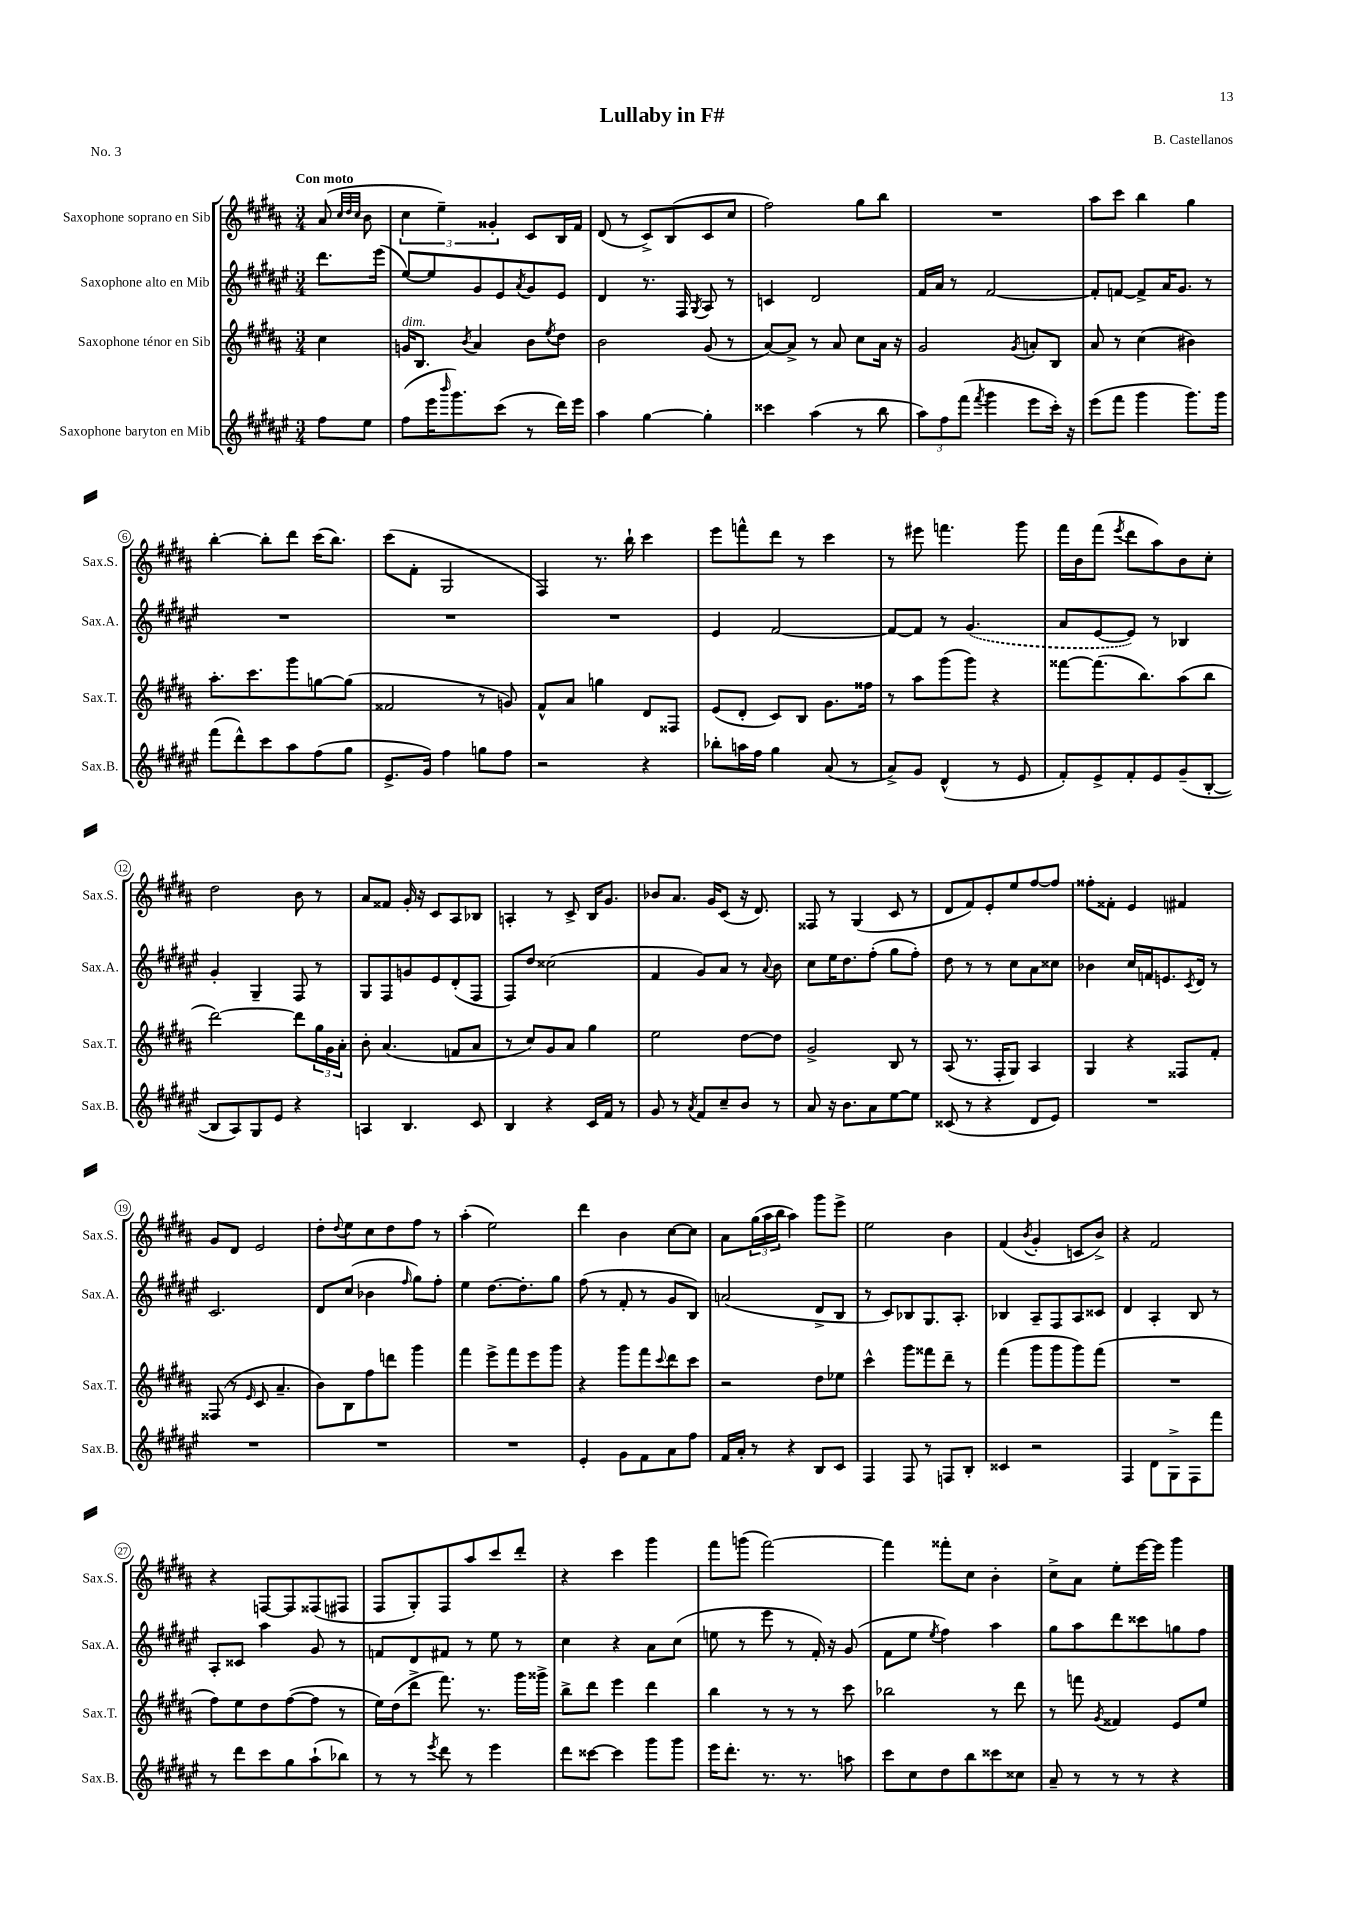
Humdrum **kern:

**kern	**kern	**kern	**kern
*staff4	*staff3	*staff2	*staff1
*clefG2	*clefG2	*clefG2	*clefG2
*k[f#c#g#d#a#e#]	*k[f#c#g#d#a#]	*k[f#c#g#d#a#e#]	*k[f#c#g#d#a#]
*M3/4	*M3/4	*M3/4	*M3/4
8ff#	4cc#	8.ddd#	(8a#
.	.	.	32qqcc#
.	.	.	32qqdd#
.	.	.	32qqcc#
8ee#	.	.	8b
.	.	(16eee#	.
=	=	=	=
(8ff#	16g	[8ee#)	6cc#
.	8.B	.	.
16eee#	.	8ee#]	.
.	.	.	6ee~)
16qqbbb	.	.	.
8.ggg#)	.	.	.
.	8qb	.	.
.	4a#	8g#	.
.	.	.	6g##'
(8ccc#	.	8e#	.
.	.	8qa#	.
8r	8b	8g#	8c#
.	8qee	.	.
16ddd#)	8dd#	8e#	16B
16eee#	.	.	16f#
=	=	=	=
4aa#	2b	4d#	(8d#
.	.	.	8r
[4gg#	.	8.r	8c#^)
.	.	.	(8B
.	.	16F#	.
.	.	8qG#	.
4gg#']	(8g#	8A#	8c#
.	8r	8r	8cc#
=	=	=	=
4ccc##	[8a#)	4c	2ff#)
.	8a#^]	.	.
(4aa#	8r	2d#	.
.	8a#	.	.
8r	8cc#	.	8gg#
8bb	16a#	.	8bb
.	16r	.	.
=	=	=	=
12aa#)	2g#	16f#	2.r
.	.	16a#	.
12ff#	.	.	.
.	.	8r	.
(12fff#	.	.	.
8qfff#	.	.	.
4ggg#	.	[2f#	.
.	8qg#	.	.
8eee#	8a'	.	.
16ccc#')	8B	.	.
16r	.	.	.
=	=	=	=
(8eee#	8a#	8f#']	8aa#
8fff#	8r	[8f	8ccc#
4ggg#	(4cc#	8f^]	4bb
.	.	16a#	.
.	.	8.g#	.
8.ggg#)	4b#)	.	4gg#
.	.	8r	.
16ggg#	.	.	.
=	=	=	=
(8fff#	8.aa#'	2.r	[4bb'
8ddd#^^)	.	.	.
.	8.ccc#	.	.
8ccc#	.	.	8bb']
8aa#	8ggg#	.	8ddd#
(8ff#	[8gg	.	(16ccc#
.	.	.	8.bb)
8gg#	(8gg]	.	.
=	=	=	=
8.e#^	2f##	2.r	(8ccc#
.	.	.	8f#'
16g#)	.	.	.
4ff#	.	.	2G#
8gg	8r	.	.
8ff#	8g)	.	.
=	=	=	=
2r	8f#^^	2.r	4F#)
.	8a#	.	.
.	4gg	.	8.r
.	.	.	16bb`
4r	8d#	.	4ccc#
.	8F##	.	.
=	=	=	=
8bb-'	(8e	4e#	8eee
16aa	8d#'	.	8fff^^
16ff#	.	.	.
4gg#	8c#)	[2f#	8ddd#
.	8B	.	8r
(8a#	8.g#	.	4ccc#
8r	.	.	.
.	16ff##	.	.
=	=	=	=
8a#^)	8r	8f#_	8r
8g#	8aa#	8f#]	8eee#
(4d#^^	(8ggg#	8r	4.fff
.	8ggg#)	(4.g#	.
8r	4r	.	.
8e#	.	.	8ggg#
=	=	=	=
8f#')	[8fff##	8a#	16fff#
.	.	.	16b
8e#^	(8.fff##]	[8e#	(8fff#
.	.	.	8qeee
8f#'	.	8e#])	8ddd#
.	8.bb)	.	.
8e#	.	8r	8aa#)
(8g#~	(8aa#	4B-	8b
[8B'	8bb	.	8cc#'
=	=	=	=
8B]	[2ddd#)	4g#'	2dd#
8A#)	.	.	.
8G#	.	4G#~	.
8e#	.	.	.
4r	8ddd#]	8F#	8b
.	24gg#	8r	8r
.	24g#	.	.
.	24a#'	.	.
=	=	=	=
4A	8b'	8G#	8a#
.	(4.a#	8F#	8f##
4.B	.	8g	16g#'
.	.	.	16r
.	.	8e#	8c#
.	8f	(8d#'	8A#
8c#	8a#	8F#	8B-
=	=	=	=
4B	8r	8F#)	4A'
.	8cc#)	8dd#	.
4r	8g#	(2cc##	8r
.	8a#	.	8c#^
16c#	4gg#	.	16B
16f#	.	.	8.g#
8r	.	.	.
=	=	=	=
8g#	2ee	4f#	8b-
8r	.	.	8.a#
8qa#	.	.	.
8f#	.	8g#)	.
.	.	.	16g#
8cc#~	.	8a#	(8c#
8b	[8dd#	8r	16r
.	.	.	8.d#)
.	.	8qqa#	.
8r	8dd#]	8b	.
=	=	=	=
8a#	2g#^	8cc#	8F##
16r	.	16ee#	8r
8.b	.	8.dd#	.
.	.	.	(4G#
8a#	.	(8ff#'	.
[8ee#	8B	8gg#	8c#
8ee#]	8r	8ff#')	8r
=	=	=	=
(8c##	(8A#	8dd#	8d#
8r	8.r	8r	8f#)
4r	.	8r	8e'
.	16F#'	.	.
.	8G#)	8cc#	8ee
8d#	4A#	8a#	[8ff#
8e#)	.	8cc##	8ff#]
=	=	=	=
2.r	4G#	4b-	8ff##'
.	.	.	8f##'
.	4r	16cc#	4e
.	.	16f	.
.	.	8.e	.
.	8F##	.	4f#
.	.	8qc#	.
.	.	16d#	.
.	8f#'	8r	.
=	=	=	=
2.r	(8F##	2.c#	8g#
.	8r	.	8d#
.	16qqe	.	.
.	8c#	.	2e
.	4.a#~	.	.
=	=	=	=
2.r	8b)	8d#	8dd#'
.	.	.	8qqdd#
.	8B	(8cc#	8ee
.	8ff#	4b-	8cc#
.	8ddd	.	8dd#
.	.	16qqff#	.
.	4ggg#	8gg#)	8ff#
.	.	8ff#'	8r
=	=	=	=
2.r	4fff#	4ee#	(4aa#'
.	8eee^	[8.dd#	2ee)
.	8fff#	.	.
.	.	8.dd#']	.
.	8eee	.	.
.	8ggg#	8gg#	.
=	=	=	=
4e#'	4r	(8ff#	4ddd#
.	.	8r	.
8g#	8ggg#	8f#'	4b
8f#	8fff#	8r	.
.	8qqccc#	.	.
8a#	8ddd#	8g#	[8cc#
8ff#	8ccc#	8B)	8cc#]
=	=	=	=
16f#	2r	(2a	8a#
16a#'	.	.	.
8r	.	.	(24gg#
.	.	.	24aa#
.	.	.	24bb
4r	.	.	4aa#)
8B	8dd#	8d#^	8ggg#
8c#	8ee-	8B	8eee^
=	=	=	=
4F#	4ccc#^^	8r	2ee
.	.	8c#)	.
8F#	8ggg#	8B-	.
8r	8fff##	8.G#	.
8F	8ddd#~	.	4b
.	.	8.A#'	.
8B'	8r	.	.
=	=	=	=
4c##	(4fff#	4B-	(4f#
.	.	.	8qb
2r	8ggg#	8A#~	4g#'
.	8ggg#	8F#	.
.	8ggg#)	8A#	8c
.	(8fff#	8c##	8b^)
=	=	=	=
4F#	2.r	4d#	4r
8d#	.	4A#'	2f#
8G#^	.	.	.
8F#	.	8B	.
8fff#	.	8r	.
=	=	=	=
8r	8ff#)	8A#'	4r
8ddd#	8ee	8c##	.
8ccc#	8dd#	4aa#	[8F
8gg#	([8ff#	.	8F]
(8aa#`	8ff#]	8g#	(8F##
8bb-)	8r	8r	8F#
=	=	=	=
8r	16ee)	8f	8F#
.	(16dd#	.	.
8r	8ddd#^	8d#	8G#')
8qeee#	.	.	.
8ddd#	8.fff#)	8f#	8F#
8r	.	8r	8aa#
.	8.r	.	.
4eee#	.	8ee#	8ccc#
.	16ggg#	8r	8ddd#'
.	16ggg##^	.	.
=	=	=	=
8ddd#	8bb^	4cc#	4r
[8ccc##	8ddd#	.	.
4ccc##]	4eee	4r	4ccc#
8ggg#	4ddd#	8a#	4ggg#
8ggg#	.	(8cc#	.
=	=	=	=
16eee#	4bb	8ee	8fff#
8.ddd#'	.	.	.
.	.	8r	(8ggg
8.r	8r	8eee#	[2fff#)
.	8r	8r	.
8.r	.	.	.
.	8r	16f#')	.
.	.	16r	.
8aa	8ccc#	(8g#	.
=	=	=	=
8ccc#	2bb-	8f#	4fff#]
8cc#	.	8ee#	.
.	.	8qee#	.
8dd#	.	4ff#)	8fff##'
8bb	.	.	8cc#
8ccc##	8r	4aa#	4b'
8cc##	8ddd#	.	.
=	=	=	=
8a#~	8r	8gg#	8cc#^
8r	8fff	8aa#	8a#
.	8qg#	.	.
8r	4f##	8ddd#	8ee'
8r	.	8ccc##	[16eee
.	.	.	16eee]
4r	8e	8gg	4ggg#
.	8ee	8ff#	.
==	==	==	==
*-	*-	*-	*-
